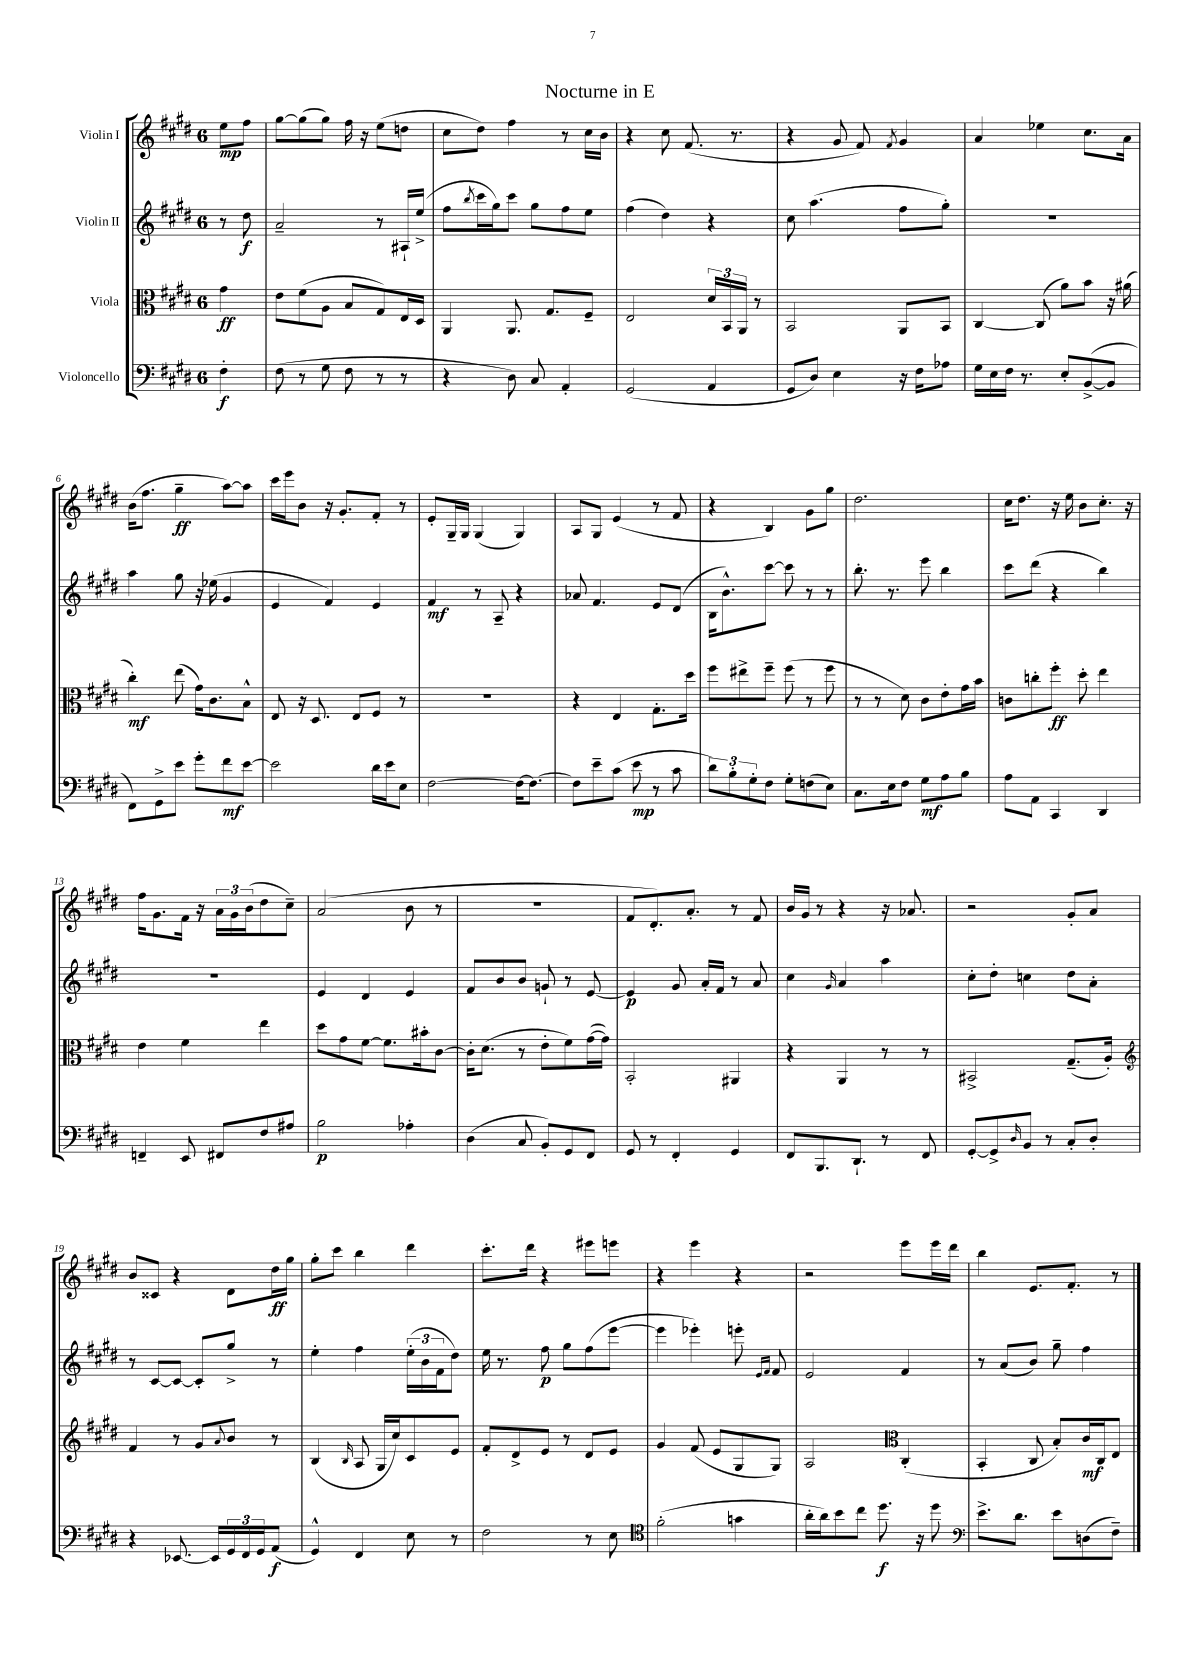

**kern	**kern	**kern	**kern
*staff4	*staff3	*staff2	*staff1
*clefF4	*clefC3	*clefG2	*clefG2
*k[f#c#g#d#]	*k[f#c#g#d#]	*k[f#c#g#d#]	*k[f#c#g#d#]
*M6/8	*M6/8	*M6/8	*M6/8
4F#'\	4g#\	8r	8ee\L
.	.	8dd#\	8ff#\J
=	=	=	=
(8F#\	8e\L	2a~/	[8gg#\L
8r	(8f#\	.	(8gg#\]
8G#\	8A\J	.	8gg#\J)
8F#\	8B/L	.	16ff#\
.	.	.	16r
8r	8G#/)	8r	(8ee\L
8r	16E/L	16A#`/LL	8dd\J
.	16D#/JJ	(16ee^/JJ	.
=	=	=	=
4r	4AA/	8ff#\L	8cc#\L
.	.	8qbb/	.
.	.	16ccc#\L	8dd#\J)
.	.	16gg#\J)	.
8D#\)	8.AA/	8ccc#\J	4ff#\
8C#/	.	8gg#\L	.
.	8.G#/L	.	.
4AA'/	.	8ff#\	8r
.	8F#~/J	8ee\J	16cc#\LL
.	.	.	16b\JJ
=	=	=	=
(2GG#/	2E/	(4ff#\	4r
.	.	4dd#\)	8cc#\
.	.	.	(8.f#/
4AA/	24d#/LL	4r	.
.	24BB/	.	.
.	.	.	8.r
.	24AA/JJ	.	.
.	8r	.	.
=	=	=	=
8GG#/L	2BB/	8cc#\	4r
8D#/J)	.	(4.aa\	.
4E\	.	.	8g#/
.	.	.	8f#/)
.	.	.	8qf#/
16r	8AA/L	8ff#\L	4g#/
16F#\LK	.	.	.
8A-\J	8BB/J	8gg#'\J)	.
=	=	=	=
16G#\LL	[4C#/	2.r	4a/
16E\	.	.	.
16F#\JJ	.	.	.
8.r	.	.	.
.	(8C#/]	.	4ee-\
8E'/L	8a\L)	.	.
([8BB^/	8b\J	.	8.cc#\L
8BB/]J	16r	.	.
.	(16a#\	.	16a\Jk
=	=	=	=
8FF#\L)	4cc#'\)	4aa\	(16b\LK
.	.	.	8.ff#\J
8GG#^\	.	.	.
8e\J	(8ee\	8gg#\	4gg#~\
8g#'\L	16g#\LK)	16r	.
.	8.c#\	(16ee-\	.
8f#\	.	4g#/	[8aa\L)
[8e\J	8B^^\J	.	8aa\]J
=	=	=	=
2e\]	8E/	4e/	16ccc#\LL
.	.	.	16eee\J
.	16r	.	8b\J
.	8.D#/	.	.
.	.	4f#/)	16r
.	.	.	8.g#'/L
.	8E/L	.	.
16d#\LL	8F#/J	4e/	8f#'/J
16e\J	.	.	.
8E\J	8r	.	8r
=	=	=	=
[2F#\	2.r	4f#/	8e'/L
.	.	.	16G#~/L
.	.	.	16G#/JJ
.	.	8r	(4G#/
.	.	8A~/	.
16F#\_LK	.	4r	4G#/)
8.F#\_J	.	.	.
=	=	=	=
8F#\]L	4r	8a-/	8A/L
8e~\	.	4.f#/	8G#/J
(8c#\J	4E/	.	(4e/
8e\	.	.	.
8r	8.G#'\L	8e/L	8r
8c#\	.	(8d#/J	8f#/
.	16dd#\Jk	.	.
=	=	=	=
12d#\L)	8ff#\L	16B\LK	4r
.	.	8.b^^\)	.
12B'\	.	.	.
.	8ee#^\	.	.
12G#'\	.	.	.
8F#\J	8ff#~\J	[8ccc#\J	4B/)
8G#'\L	(8ff#\	8ccc#\]	.
(8F\	8r	8r	8g#\L
8E\J)	8ff#\	8r	8gg#\J
=	=	=	=
8.C#\L	8r	8.bb'\	2.dd#\
.	8r	.	.
16E\k	.	8.r	.
8F#\J	8d#\)	.	.
8G#\L	8c#\L	8eee\	.
8A\	8e'\	4bb\	.
8B\J	16g#\L	.	.
.	16b\JJ	.	.
=	=	=	=
8A\L	8c\L	8ccc#\L	16cc#\LK
.	.	.	8.dd#\J
8AA\J	8cc'\	(8ddd#\J	.
4CC#/	8ff#'\J	4r	16r
.	.	.	16ee\
.	8dd#'\	.	8b\L
4DD#/	4ee\	4bb\)	8.cc#'\J
.	.	.	16r
=	=	=	=
4FF~/	4e\	2.r	16ff#\LK
.	.	.	8.g#\
8EE/	4f#\	.	16f#\Jk
.	.	.	16r
8FF#/L	.	.	24a\LL
.	.	.	24g#\
.	.	.	(24b\J
8F#/	4ee\	.	8dd#\
8A#/J	.	.	8cc#~\J)
=	=	=	=
2B\	8dd#\L	4e/	(2a/
.	8g#\	.	.
.	[8f#\J	4d#/	.
.	8.f#\]L	.	.
4A-'\	.	4e/	8b\
.	16b#'\k	.	.
.	[8c#\J	.	8r
=	=	=	=
(4D#\	16c#'\]LK	8f#/L	2.r
.	(8.d#\J	.	.
.	.	8b/	.
8C#/	8r	8b/J	.
8BB'/L)	8e'\L	8g`/	.
8GG#/	8f#\)	8r	.
8FF#/J	([16g#\L	[8e/	.
.	16g#\]JJ)	.	.
=	=	=	=
8GG#/	2BB'/	4e/]	8f#/L
8r	.	.	8.d#'/)
4FF#'/	.	8g#/	.
.	.	.	8.a'/J
.	.	16a'/LL	.
.	.	16f#/JJ	.
4GG#/	4AA#/	8r	8r
.	.	8a/	8f#/
=	=	=	=
8FF#/L	4r	4cc#\	16b/LL
.	.	.	16g#/JJ
8.BBB/	.	.	8r
.	.	16qqg#/	.
.	4AA/	4a/	4r
8.DD#`/J	.	.	.
8r	8r	4aa\	16r
.	.	.	8.a-/
8FF#/	8r	.	.
=	=	=	=
[8GG#'/L	2BB#^/	8cc#'\L	2r
8GG#^/]	.	8dd#'\J	.
16qqD#/	.	.	.
8BB/J	.	4cc\	.
8r	.	.	.
8C#'/L	(8.G#~/L	8dd#\L	8g#'/L
8D#'/J	.	8a'\J	8a/J
.	16A'/Jk)	.	.
=	=	=	=
*	*clefG2	*	*
4r	4f#/	8r	8b/L
.	.	[8c#/L	8c##/J
[8.EE-/	8r	8c#/_J	4r
.	8g#/L	8c#'/]L	.
16EE-/]LL	.	.	.
.	8qqa/	.	.
24GG#/	8b/J	8gg#^/J	8d#\L
24FF#/	.	.	.
24GG#/J	.	.	.
(8AA/J	8r	8r	16dd#\L
.	.	.	16gg#\JJ
=	=	=	=
4GG#^^/)	(4B/	4ee'\	8gg#'\L
.	.	.	8ccc#\J
.	16qqB/	.	.
4FF#/	8A/	4ff#\	4bb\
.	16G#/LL	.	.
.	16cc#/J)	.	.
8E\	8c#/	(24ee'\LL	4ddd#\
.	.	24b\	.
.	.	24f#\J	.
8r	8e/J	8dd#\J)	.
=	=	=	=
2F#\	8f#'/L	16ee\	8.ccc#'\L
.	.	8.r	.
.	8d#^/	.	.
.	.	.	16ddd#\Jk
.	8e/J	8ff#\	4r
.	8r	8gg#\L	.
8r	8d#/L	(8ff#\	8eee#\L
8E\	8e/J	[8eee\J	8eee\J
=	=	=	=
*clefC4	*	*	*
(2f#'\	4g#/	4eee\]	4r
.	(8f#/	4eee-'\)	4eee\
.	8e/L	.	.
4g\	8G#/	8eee'\	4r
.	.	16qqe/LL	.
.	.	16qqf#/JJ	.
.	8G#/J)	8f#/	.
=	=	=	=
16a'\LL	2A/	2e/	2r
16a\J)	.	.	.
8b\	.	.	.
8cc#\J	.	.	.
8.dd#\	.	.	.
*	*clefC3	*	*
.	(4C#'/	4f#/	8eee\L
16r	.	.	.
8dd#\	.	.	16eee\L
.	.	.	16ddd#\JJ
=	=	=	=
*clefF4	*	*	*
8.e^\L	4BB'/	8r	4bb\
.	.	(8a/L	.
8.d#\J	.	.	.
.	8C#/	8b/J)	8.e/L
8e\L	8B'/L)	8gg#~\	.
.	.	.	8.f#'/J
(8D\	16c#/L	4ff#\	.
.	16C#/J	.	.
8F#~\J)	8E/J	.	8r
==	==	==	==
*-	*-	*-	*-
